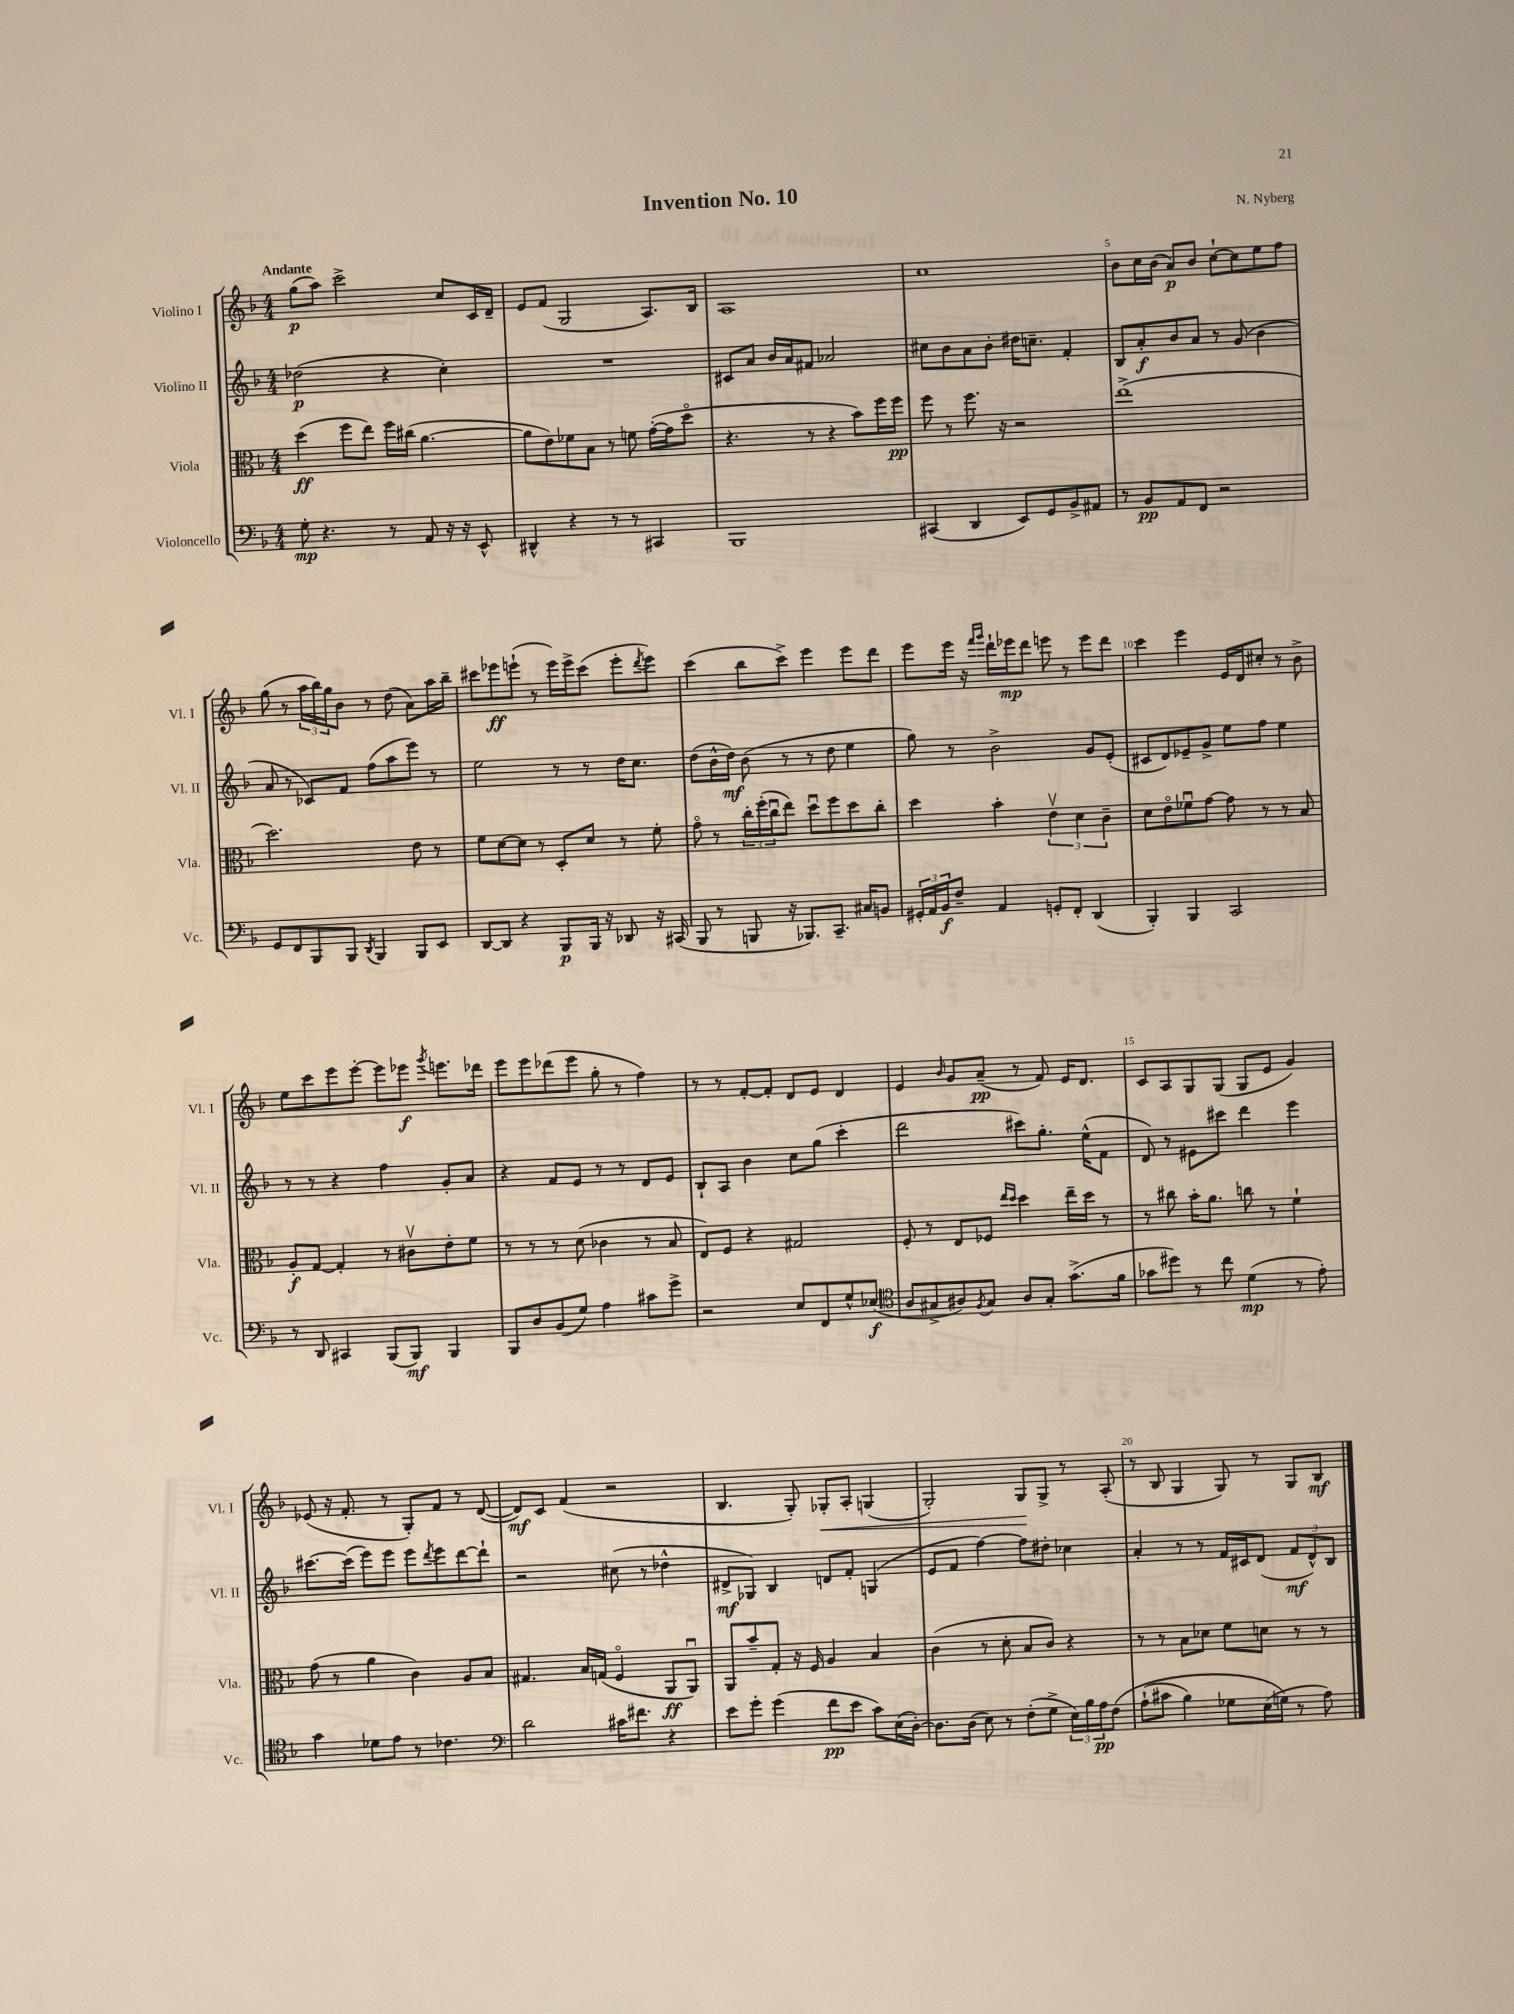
\header { title = "Invention No. 10" composer = "N. Nyberg" }
<<
\new StaffGroup <<
\new Staff = "s0" \with { instrumentName = "Violino I" shortInstrumentName = "Vl. I" } {
    \clef treble \key f \major \numericTimeSignature \time 4/4 \tempo "Andante"
    g''8\p( a''8) c'''2-> c''8 c'16 d'16-- |
    e'8 f'8( g2 a8.) bes16 |
    a1 |
    c''1 |
    bes'8 c''16 bes'16( a'8\p) bes'8 c''8~-! c''8 e''8 f''8 |
    g''8( r8 \tuplet 3/2 { a''16 bes''16) g''16 } bes'8 r8 d''8( a'8) a''16 bes''16-- |
    cis'''8 ees'''8\ff e'''8-!( r8 e'''16) e'''16-> cis'''8( e'''8-. \acciaccatura { d'''8 } e'''8) |
    c'''4( bes''8 c'''8->) e'''4 e'''8 d'''8 |
    e'''8 e'''16 r16 \grace { f'''16 g'''16 } d'''16-! ees'''16\mp d'''8 e'''8 r8 e'''8 d'''8 |
    c'''4 e'''4 e'16 d'16 cis''8-. r8 bes'8-> |
    e''8 c'''8 e'''8 e'''8~-. e'''8 ees'''8\f \acciaccatura { g'''8 } e'''8. des'''16 |
    e'''8 e'''8 des'''8( e'''8 g''8-. r8 f''4) |
    r8 r8 f'8~-. f'8-. d'8 e'8 d'4 |
    e'4 \grace { bes'16 } g'8 a'8--\pp( r8 f'8) e'16 d'8. |
    c'8 a8 g8 g8( g8 e'8 g'4) |
    ees'8( r16 f'8.-. r8 g8-.) f'8 r8 d'8~( |
    d'8\mf) c'8 f'4( r2 |
    bes4. g8-.) ges8-.\< a8-. g4( |
    g2-.) g8\! g8-> r8 a8-.( |
    r8 bes8 g4 g8) r8 g8 bes8\mf \bar "|." |
}
\new Staff = "s1" \with { instrumentName = "Violino II" shortInstrumentName = "Vl. II" } {
    \clef treble \key f \major \numericTimeSignature \time 4/4
    des''2\p( r4 c''4-.) |
    R1 |
    cis'8 a'8 bes'16 a'16 fis'8 aes'2 |
    cis''8 bes'8 a'8 bes'8-. dis''16 c''8.-- f'4-. |
    bes8 a'8-.\f bes'8 a'8 r8 g'8( bes'4 |
    a'8 r8 ces'8) f'8 f''8( a''8 e'''8) r8 |
    e''2 r8 r8 d''16 c''8. |
    d''8( bes'16-^ d''16\mf) bes'8( r8 r8 d''8 e''4 |
    g''8) r8 bes'2-> g'8 e'8-.( |
    cis'8 d'8) ees'8-- g'8-> e''8 f''8 e''4 |
    r8 r8 r4 f''4 g'8-. a'8 |
    r4 f'8 e'8 r8 r8 d'8 e'8 |
    bes8-! a8 bes'4 c''8 g''8( c'''4-. |
    d'''2 cis'''8) g''8.-. e''16-^( f'8 |
    d'8) r8 eis'8 cis'''8 d'''4 e'''4 |
    cis'''8.~ cis'''16( e'''8) e'''8 e'''8 \acciaccatura { d'''8 } e'''8 d'''8~ d'''8-! |
    r2 cis''8( r8 des''4-^ |
    dis'8->\mf ges8) bes4 d'8 f'8-. g4( |
    e'8 f'8 f''4~) f''8 dis''8-. ces''4 |
    a'4-. r8 r8 f'16 cis'16 d'8( \tuplet 3/2 { f'8\mf d'8-^) bes8 } \bar "|." |
}
\new Staff = "s2" \with { instrumentName = "Viola" shortInstrumentName = "Vla." } {
    \clef alto \key f \major \numericTimeSignature \time 4/4
    d''4\ff( f''8 e''8) f''16 cis''16( a'4.~ |
    a'8 e'8) fes'8 bes8 r8 f'8 g'16~-.( g'16 d''8\flageolet |
    r4. r8 r4 bes'8) f''16 f''16\pp |
    f''8 r8 f''8. r16 r2 |
    e''1->( |
    d''2.) e'8 r8 |
    f'8 d'8~ d'8 r8 d8-. d'8 r8 f'8-. |
    g'8\flageolet r8 \tuplet 3/2 { c''16-. f''16-.( c''16\downbow } e''8) d''8\downbow f''8 d''8 c''8-. |
    d''4 bes'4-. \tuplet 3/2 { e'4\upbow d'4 c'4-- } |
    d'8 e'8\flageolet fes'8\downbow g'8~ g'8 r8 r8 bes8 |
    a8-.\f g8~ g4-. r8 cis'8\upbow e'8-. f'8 |
    r8 r8 r8 d'8( ces'4 r8 bes8 |
    e8) f8 r4 gis2 |
    f8-. r8 e8 fes8 \grace { e''16 d''16 } d''4 e''16-- d''16 r8 |
    r8 cis''8 bes'16-. a'8. c''8 r8 f'4-! |
    g'8( r8 a'4 c'4) a8 bes8 |
    gis4. bes16 g16( f4\flageolet a,8\ff a,8\downbow) |
    a,8 bes'8-- g8-. r16 f16 a4 bes4 |
    c'4( r8 d'8-. bes8 c'8) r4 |
    r8 r8 bes8 des'8 f'8 d'8 r8 r8 \bar "|." |
}
\new Staff = "s3" \with { instrumentName = "Violoncello" shortInstrumentName = "Vc." } {
    \clef bass \key f \major \numericTimeSignature \time 4/4
    g8-.\mp r4. r8 a,8 r16 r16 e,8-^ |
    dis,4-^ r4 r8 r8 cis,4 |
    bes,,1 |
    cis,4( d,4 e,8) g,8 bes,8-> ais,8 |
    r8 bes,8\pp a,8 f,8 r2 |
    g,8 f,8 bes,,8 bes,,8 \acciaccatura { d,8 } bes,,4 bes,,8 e,8 |
    d,8~ d,8 r4 bes,,8\p bes,,16 r16 des,8 r16 cis,16( |
    bes,,8 r8 b,,8 r16 bes,,8.) c,8.-- cis16 b,8 |
    \tuplet 3/2 { gis,16-. a,16 bes,16\f } f8-- a,4 g,8-. f,8-. d,4( |
    bes,,4-.) bes,,4 c,2 |
    r8 d,8 cis,4 bes,,8( bes,,8\mf) bes,,4 |
    bes,,8 d8 bes,8( g8) a4 cis'8 g'8-> |
    r2 e8 f,8 g8-^ ees8\f( |
    \clef tenor a8 gis8-> ais8) \acciaccatura { f8 } gis8 ais8 gis8-. g'8.->( f'16 |
    ges'8 dis''8) r8 c''8 d'4\mp( r8 e'8-.) |
    g'4 des'8 e'8 r8 ces'4. |
    \clef bass d'2 cis'16 fis'8. r4 |
    e'8 g'8-. g'4( f'8\pp e'8 c'8) e16( d16~-.) |
    d8. d16( e8) r8 f8-.( g8-> \tuplet 3/2 { e16) bes16 a16\pp } f8\( |
    a8-!( cis'8 bes4) ges8 e16( g16\) r8 a8) \bar "|." |
}
>>
>>
\layout { \context { \Score \override BarNumber.break-visibility = ##(#f #t #t) barNumberVisibility = #(every-nth-bar-number-visible 5) } }
